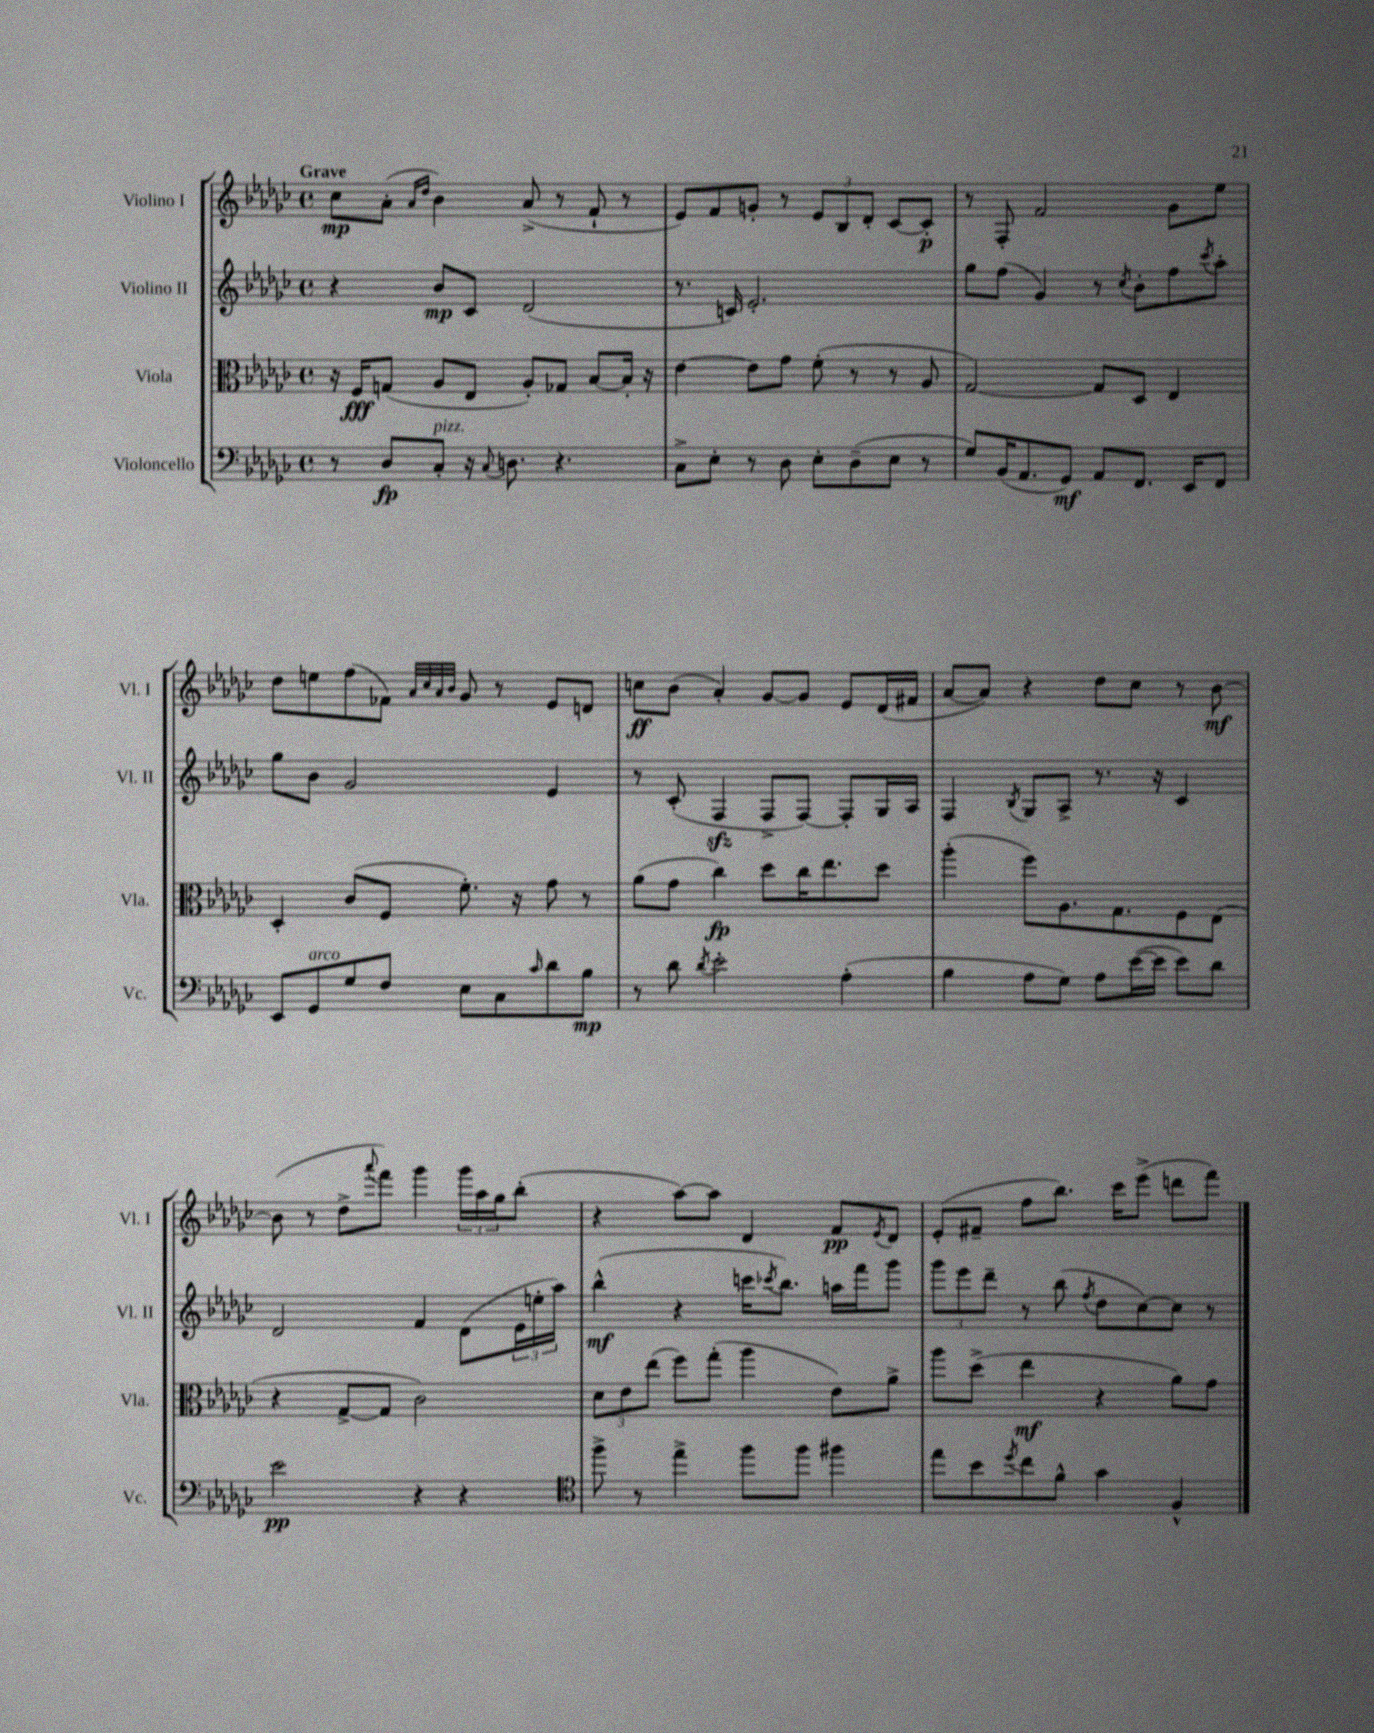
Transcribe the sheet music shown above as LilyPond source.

<<
\new StaffGroup <<
\new Staff = "s0" \with { instrumentName = "Violino I" shortInstrumentName = "Vl. I" } {
    \clef treble \key ges \major \defaultTimeSignature \time 4/4 \tempo "Grave"
    ces''8\mp aes'8-.( \grace { aes'16 des''16 } bes'4) aes'8->( r8 f'8-! r8 |
    ees'8) f'8 g'8-. r8 \tuplet 3/2 { ees'8 bes8 des'8-. } ces'8~ ces'8-.\p |
    r8 f8-. f'2 ges'8 ees''8 |
    des''8 e''8 f''8( fes'8) \grace { aes'32 ces''32 aes'32 bes'32 } ges'8 r8 ees'8 d'8 |
    c''8\ff bes'8( aes'4-.) ges'8~ ges'8 ees'8 des'16( fis'16 |
    aes'8~ aes'8) r4 des''8 ces''8 r8 bes'8~\mf |
    bes'8( r8 des''8-> \appoggiatura { aes'''8 } f'''8) ges'''4 \tuplet 3/2 { ges'''16 aes''16 ges''16 } bes''8-.( |
    r4 aes''8~) aes''8 des'4 f'8\pp \acciaccatura { ees'8 } des'8 |
    ees'8-.( fis'8-- f''8 bes''8.) ces'''16 ees'''8->( d'''8 f'''8) \bar "|." |
}
\new Staff = "s1" \with { instrumentName = "Violino II" shortInstrumentName = "Vl. II" } {
    \clef treble \key ges \major \defaultTimeSignature \time 4/4
    r4 bes'8\mp ces'8 des'2( |
    r8. c'16) ees'2.-. |
    ges''8 f''8( ges'4) r8 \acciaccatura { ces''8 } bes'8-. f''8 \acciaccatura { ces'''8 } aes''8-. |
    ges''8 bes'8 ges'2 ees'4 |
    r8 ces'8-.( f4\sfz f8-> f8~) f8-. ges16 aes16 |
    f4 \acciaccatura { bes8 } ges8 aes8-> r8. r16 ces'4 |
    des'2 f'4 des'8( \tuplet 3/2 { ees'16 e''16-. aes''16) } |
    bes''4-^\mf( r4 c'''16 \acciaccatura { ces'''8 } bes''8.) a''16 f'''16 ges'''8 |
    \tuplet 3/2 { ges'''8 ees'''8 des'''8-- } r8 bes''8( \acciaccatura { f''8 } des''8 ces''8~) ces''8 r8 \bar "|." |
}
\new Staff = "s2" \with { instrumentName = "Viola" shortInstrumentName = "Vla." } {
    \clef alto \key ges \major \defaultTimeSignature \time 4/4
    r16 f16\fff g8( aes8 ees8 aes8-.) ges8 bes8~ bes16-. r16 |
    ees'4~ ees'8 ges'8 f'8-.( r8 r8 aes8 |
    ges2~) ges8 des8 ees4 |
    des4-. ces'8( f8 f'8.-.) r16 ges'8 r8 |
    aes'8( ges'8 ces''4\fp) des''8 ces''16 ees''8. des''8 |
    aes''4-.( f''8) aes8. ges8. f8 ees8( |
    r4 ges8~-> ges8 ces'2) |
    \tuplet 3/2 { des'8 ees'8 ees''8( } f''8) ges''8-.( aes''4 ees'8) aes'8-> |
    aes''8 des''8->( ees''4\mf r4 aes'8) ges'8 \bar "|." |
}
\new Staff = "s3" \with { instrumentName = "Violoncello" shortInstrumentName = "Vc." } {
    \clef bass \key ges \major \defaultTimeSignature \time 4/4
    r8 des8\fp ces8-.^\markup { \italic "pizz." } r16 \appoggiatura { ces8 } d8. r4. |
    ces8-> ees8-. r8 des8 ees8-. des8--( ees8 r8 |
    ges8) bes,16( aes,8. ges,8\mf) aes,8 f,8. ees,16 f,8 |
    ees,8 ges,8^\markup { \italic "arco" } ges8 f8 ees8 ces8 \grace { ces'16 } des'8 bes8\mp |
    r8 des'8 \acciaccatura { des'8 } ees'2-. aes4-.( |
    bes4 aes8 ges8) aes8 ees'16~( ees'16 ees'8) des'8 |
    ees'2\pp r4 r4 |
    \clef tenor f''8-> r8 ees''4-> f''8 f''8 fis''4 |
    ees''8 bes'8 \acciaccatura { des''8 } ces''8 f'8-^ ges'4 f4-^ \bar "|." |
}
>>
>>
\layout { \context { \Score \remove "Bar_number_engraver" } }
